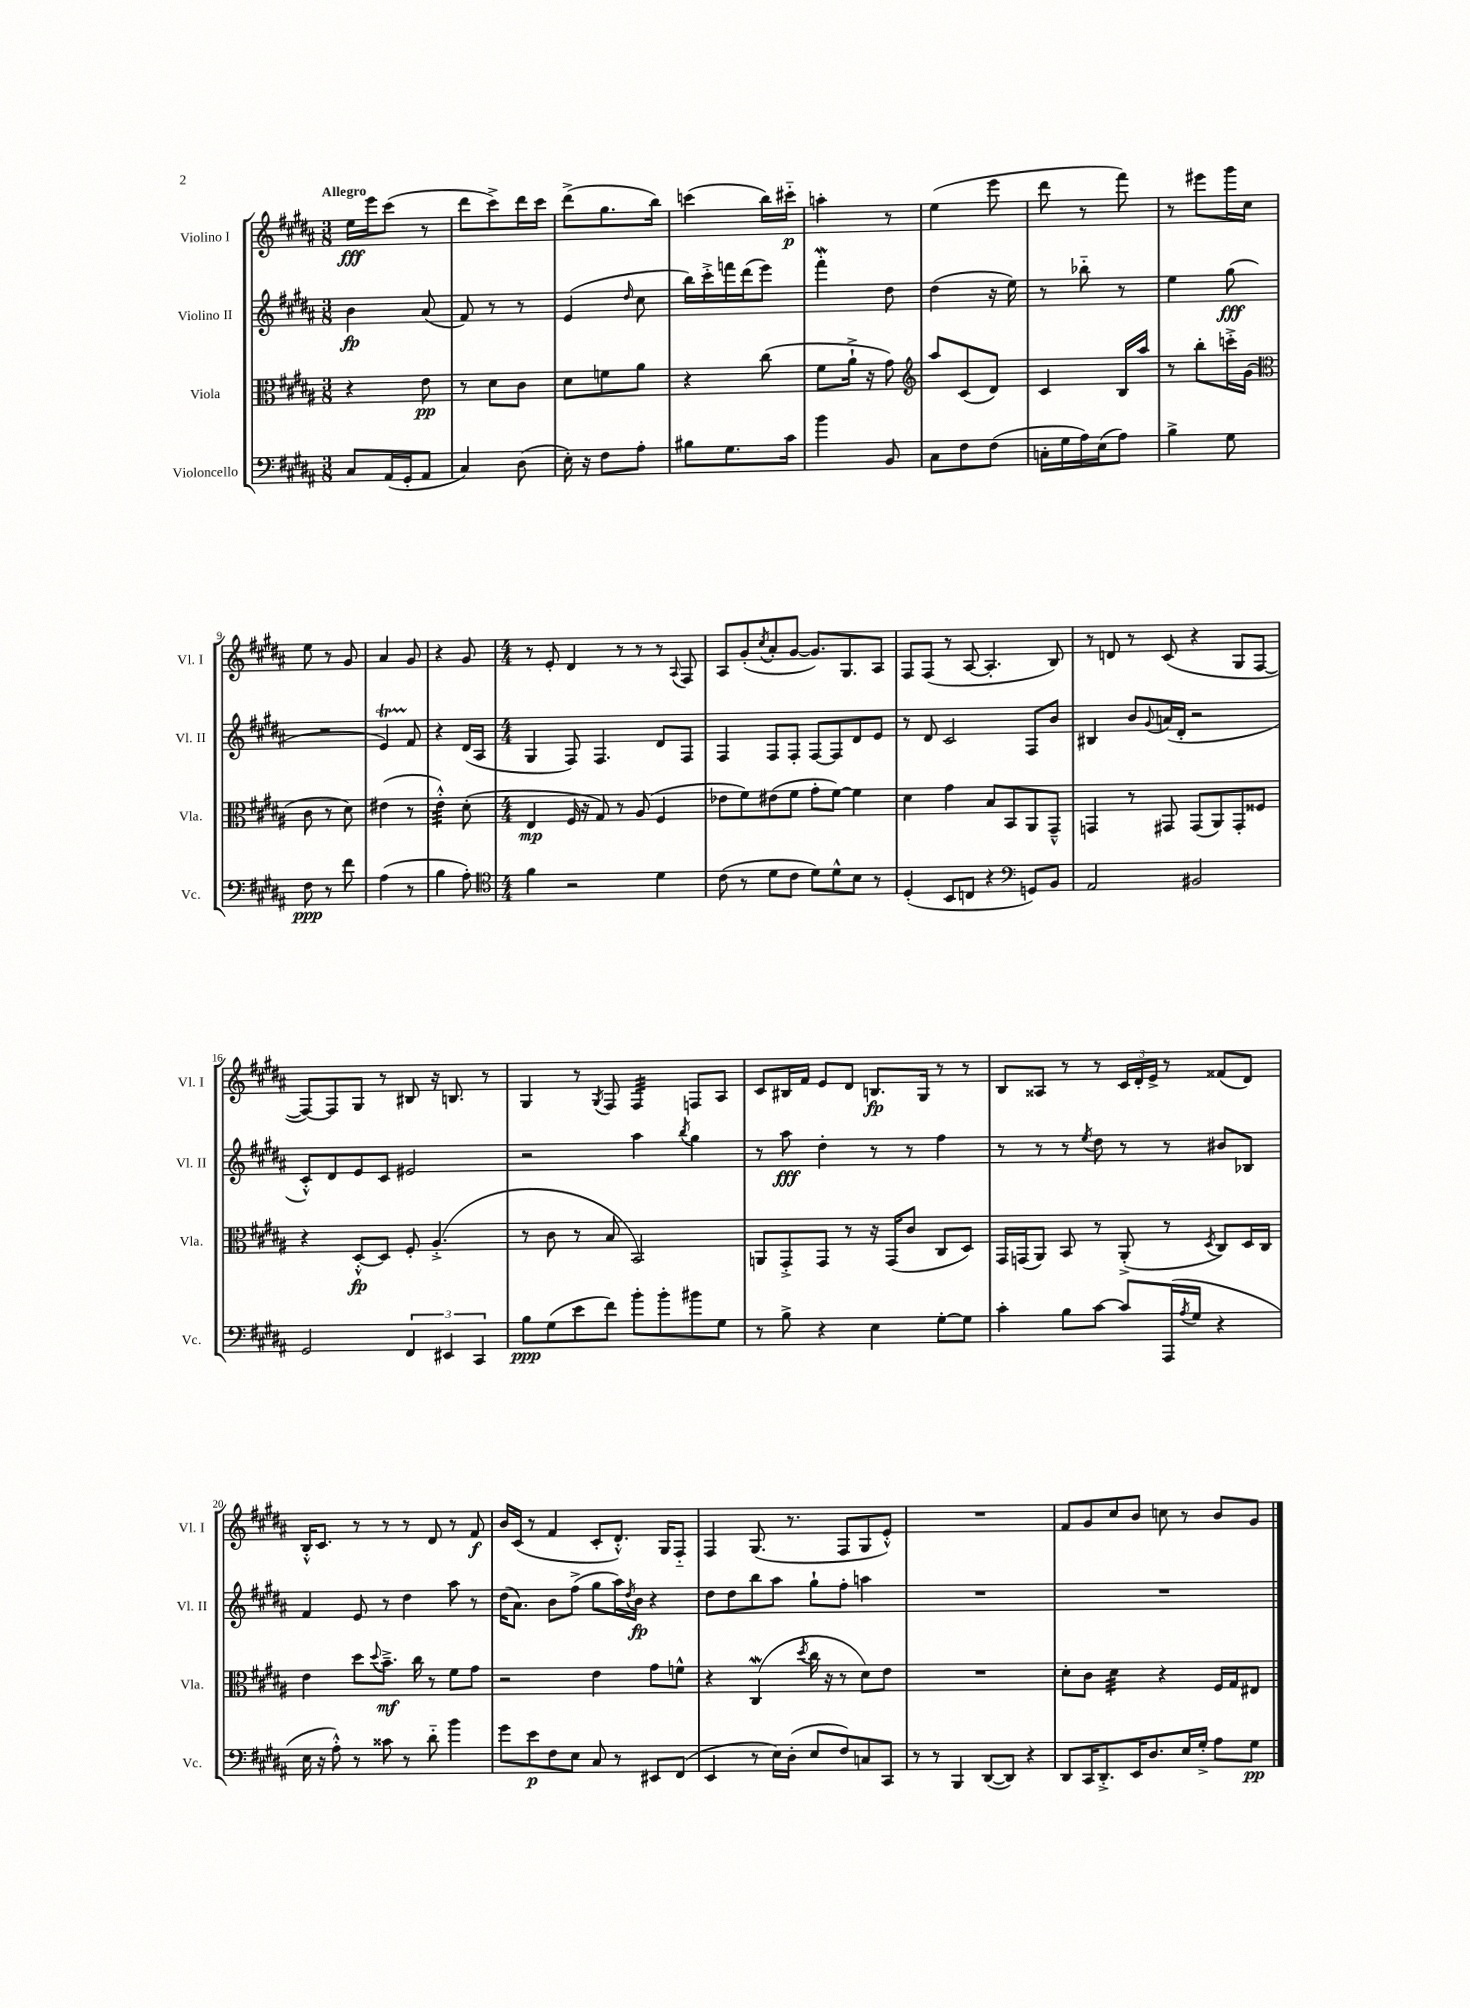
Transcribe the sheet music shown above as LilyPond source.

<<
\new StaffGroup <<
\new Staff = "s0" \with { instrumentName = "Violino I" shortInstrumentName = "Vl. I" } {
    \clef treble \key b \major \numericTimeSignature \time 3/8 \tempo "Allegro"
    e''16\fff e'''16 cis'''8( r8 |
    dis'''8 cis'''8->) dis'''16 cis'''16 |
    dis'''8->( gis''8. b''16) |
    c'''4( b''16) cis'''16-_\p |
    a''4-. r8 |
    e''4( e'''8 |
    dis'''8 r8 fis'''8) |
    r8 eis'''8 gis'''16 cis''16 |
    e''8 r8 gis'8 |
    ais'4 gis'8 |
    r4 gis'8 |
    \numericTimeSignature \time 4/4 r8 e'8-. dis'4 r8 r8 r8 \appoggiatura { ais8 } fis8 |
    ais8 gis'8-.( \acciaccatura { cis''8 } ais'8-. gis'8~ gis'8.) gis8. ais8 |
    fis8 fis8( r8 ais8~ ais4.-. b8) |
    r8 d'8 r8 cis'8( r4 gis8 fis8~ |
    fis8~) fis8 gis8 r8 bis8 r16 b8. r8 |
    gis4 r8 \acciaccatura { gis8 } fis8 fis4:32 f8 ais8 |
    cis'8 bis16 fis'16 e'8 dis'8 b8.\fp gis16 r8 r8 |
    b8 aisis8 r8 r8 \tuplet 3/2 { cis'16 dis'16-. e'16-> } r8 fisis'8( dis'8) |
    b16-.-^ cis'8. r8 r8 r8 dis'8 r8 fis'8\f |
    b'16 cis'16( r8 fis'4 cis'8-. dis'8.-.-^) gis16 fis8-_ |
    fis4 gis8.( r8. fis8 gis8 e'8-.-^) |
    R1 |
    fis'8 gis'8 cis''8 b'8 c''8 r8 b'8 gis'8 \bar "|." |
}
\new Staff = "s1" \with { instrumentName = "Violino II" shortInstrumentName = "Vl. II" } {
    \clef treble \key b \major \numericTimeSignature \time 3/8
    b'4\fp ais'8( |
    fis'8) r8 r8 |
    e'4( \grace { dis''16 } cis''8 |
    b''16) cis'''16-.-> f'''16 dis'''16( e'''8) |
    fis'''4-.\mordent dis''8 |
    dis''4( r16 e''16) |
    r8 bes''8-_ r8 |
    e''4 gis''8\fff( |
    R4. |
    e'4\startTrillSpan) fis'8\stopTrillSpan |
    r4 dis'16( ais16 |
    \numericTimeSignature \time 4/4 gis4 fis8) fis4. dis'8 fis8 |
    fis4 fis8 fis8-. fis8~ fis8 dis'8 e'8 |
    r8 dis'8 cis'2 fis8 b'8 |
    bis4 b'8 \appoggiatura { gis'8 } a'16( dis'16-. r2 |
    cis'8-.-^) dis'8 e'8 cis'8 eis'2 |
    r2 ais''4 \acciaccatura { b''8 } gis''4 |
    r8 ais''8\fff dis''4-. r8 r8 fis''4 |
    r8 r8 r8 \acciaccatura { e''8 } dis''8 r8 r8 bis'8 bes8 |
    fis'4 e'8 r8 dis''4 ais''8 r8 |
    dis''16( ais'8.) b'8 fis''8->( gis''8 ais''16) \acciaccatura { dis''8 } b'16\fp r4 |
    dis''8 dis''8 b''8 ais''8 gis''8-! fis''8-. a''4 |
    R1 |
    R1 \bar "|." |
}
\new Staff = "s2" \with { instrumentName = "Viola" shortInstrumentName = "Vla." } {
    \clef alto \key b \major \numericTimeSignature \time 3/8
    r4 e'8\pp |
    r8 dis'8 cis'8 |
    dis'8 f'8 ais'8 |
    r4 cis''8( |
    fis'8 ais'16-!-> r16 gis'8) |
    \clef treble ais''8 cis'8( dis'8) |
    cis'4 b16 ais''16 |
    r8 b''8-. c'''16-.-> gis'16( |
    \clef alto cis'8 r8 dis'8) |
    eis'4( r8 |
    e'4:32-.-^) dis'8-.( |
    \numericTimeSignature \time 4/4 e4\mp fis16 r16 gis8) r8 ais8( fis4 |
    ees'8 fis'8) eis'8( fis'8 gis'8-. fis'8~) fis'4 |
    dis'4 gis'4 b8 b,8 ais,8 gis,8---^ |
    g,4 r8 gis,8 gis,8( ais,8) gis,8-. fisis8 |
    r4 dis8~-.-^\fp dis8 fis8-. ais4.-.->( |
    r8 cis'8 r8 b8 b,2) |
    a,8 gis,8-.-> gis,8 r8 r16 gis,16( cis'8 cis8 dis8) |
    gis,16 g,16( ais,8) b,8 r8 ais,8-.->( r8 \acciaccatura { dis8 } cis8) dis16 cis16 |
    e'4 dis''8 \appoggiatura { dis''8 } b'8.--->\mf cis''16 r8 fis'8 gis'8 |
    r2 e'4 gis'8 f'8-^ |
    r4 cis4\mordent( \acciaccatura { dis''8 } cis''16 r16 r8 dis'8) e'8 |
    R1 |
    dis'8-. cis'8 dis'4:32 r4 fis16 gis16 eis8 \bar "|." |
}
\new Staff = "s3" \with { instrumentName = "Violoncello" shortInstrumentName = "Vc." } {
    \clef bass \key b \major \numericTimeSignature \time 3/8
    cis8 ais,16( gis,16-. ais,8 |
    cis4) dis8( |
    e16-.) r16 fis8 ais8-. |
    bis8 gis8. cis'16 |
    b'4 b,8 |
    cis8 fis8 fis8( |
    c16-. gis16 ais16) e16( ais8) |
    b4-> gis8 |
    fis8\ppp r8 fis'8 |
    ais4( r8 |
    b4 ais8-.) |
    \numericTimeSignature \time 4/4 \clef tenor fis'4 r2 dis'4 |
    cis'8( r8 dis'8 cis'8 dis'8) dis'8-^ b8 r8 |
    dis4-.( b,8 c8 r4 \clef bass g,8) b,8 |
    ais,2 bis,2 |
    gis,2 \tuplet 3/2 { fis,4 eis,4 cis,4 } |
    b8\ppp gis8( e'8 fis'8) b'8-. b'8-. bis'8 gis8 |
    r8 b8-> r4 e4 gis8~-. gis8 |
    cis'4-. b8 cis'8~ cis'8 ais,,16( \acciaccatura { ais8 } gis16 r4 |
    e16 r16 ais8-.-^) r8 cisis'8 r8 dis'8-_ b'4 |
    gis'8 e'8\p fis8 e8 cis8 r8 eis,8 fis,8( |
    e,4 r8 e16) dis16-.( e8 fis8) c8 cis,8 |
    r8 r8 b,,4 dis,8~( dis,8) r4 |
    dis,8 cis,16 dis,8.-.-> e,16 dis8. e16 gis16-.-> ais8 gis8\pp \bar "|." |
}
>>
>>
